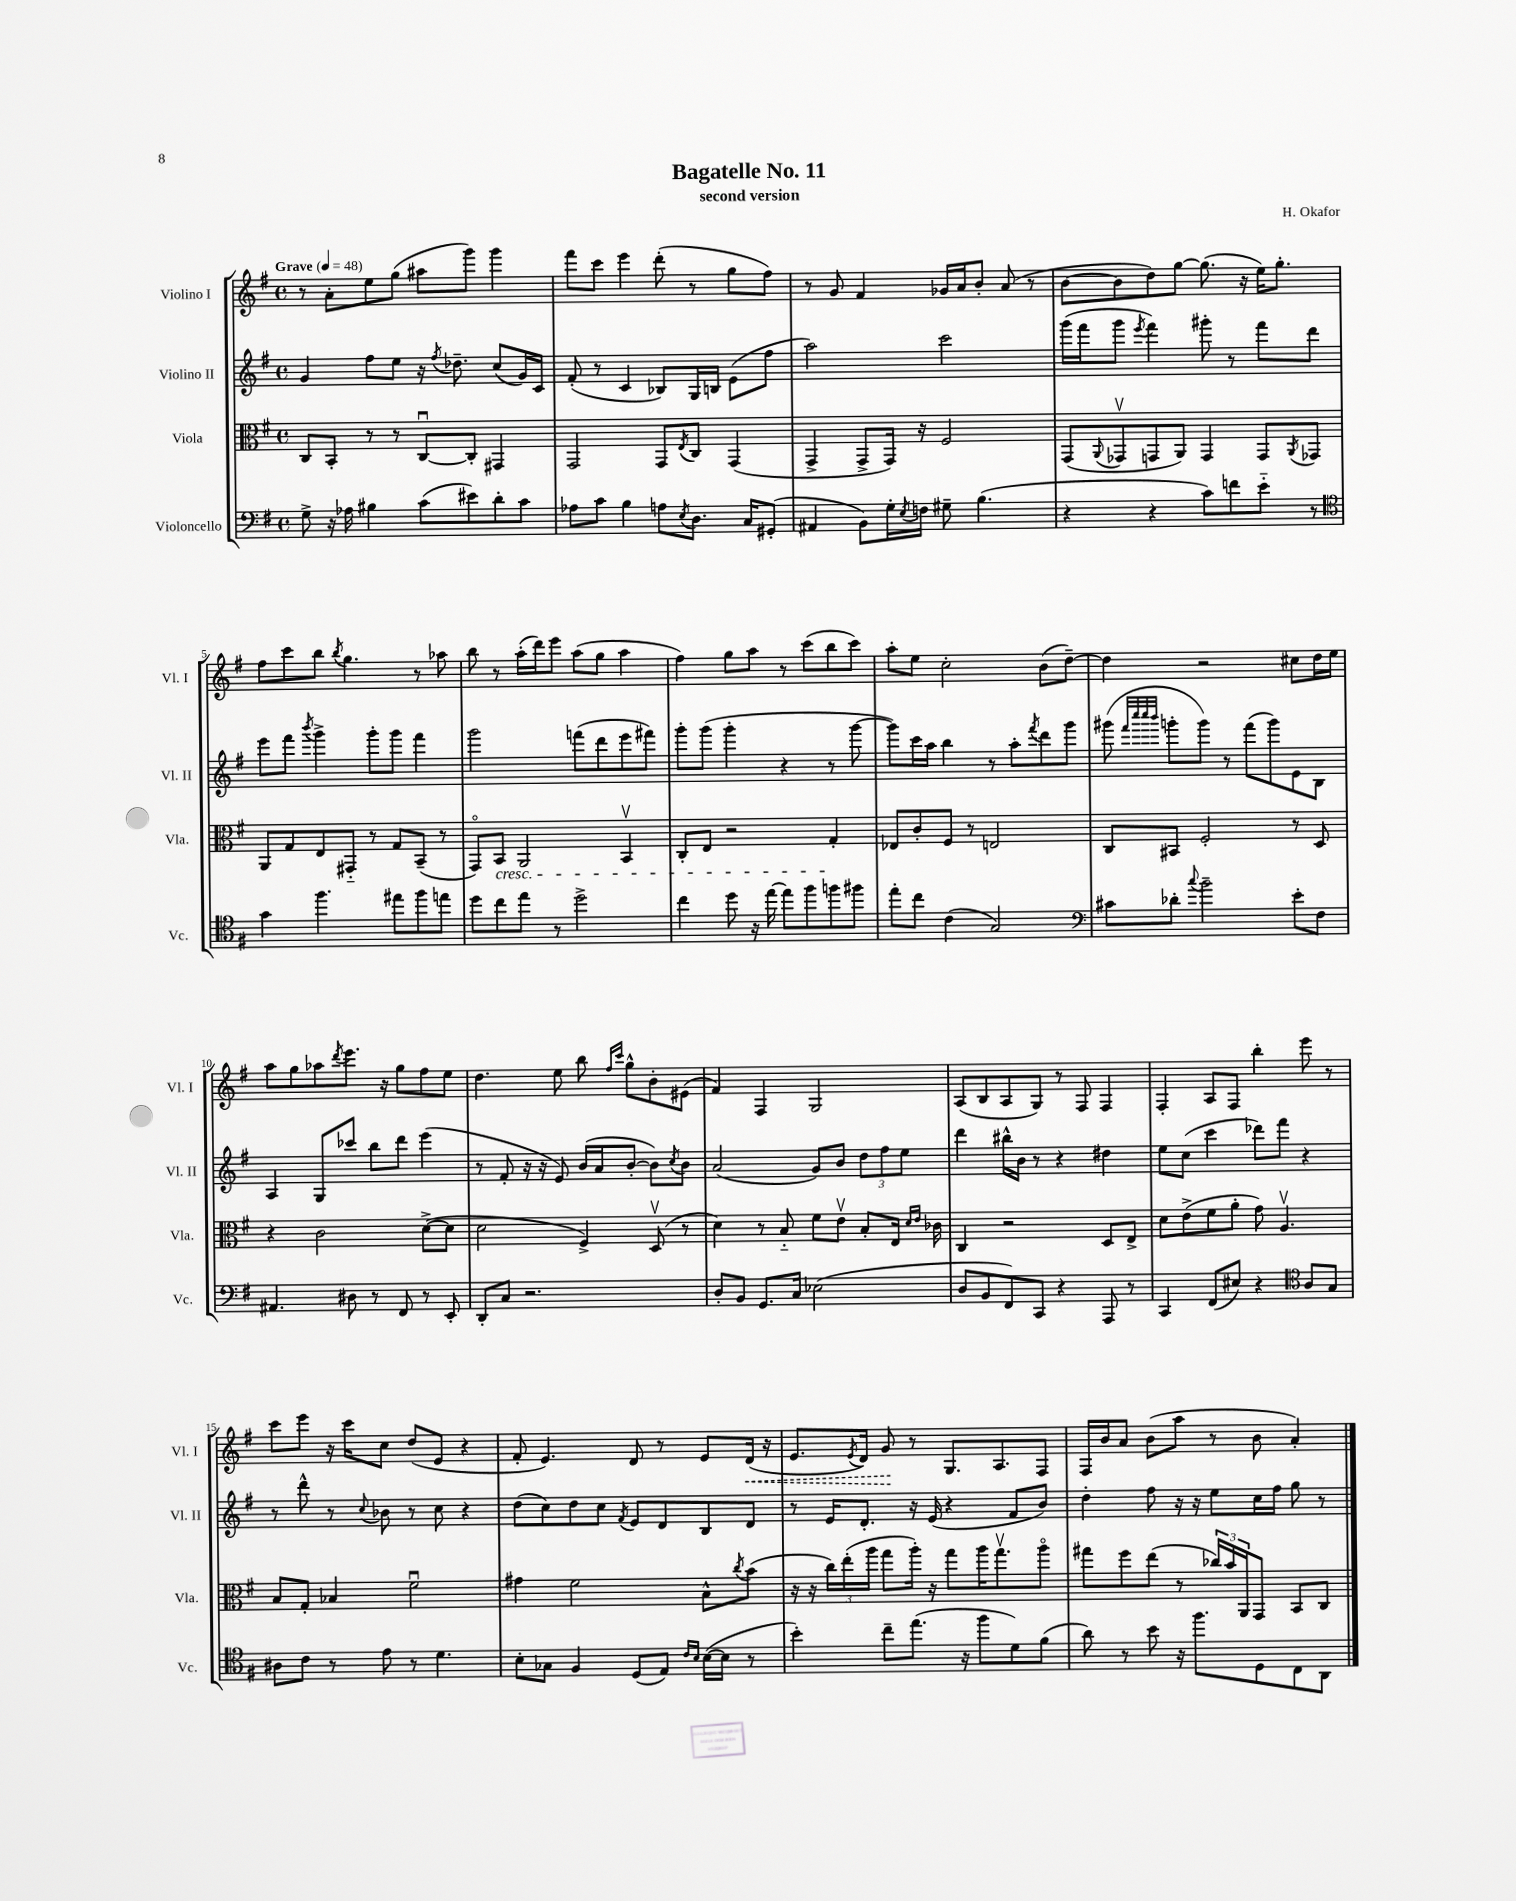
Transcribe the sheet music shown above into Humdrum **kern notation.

**kern	**kern	**kern	**kern
*staff4	*staff3	*staff2	*staff1
*clefF4	*clefC3	*clefG2	*clefG2
*k[f#]	*k[f#]	*k[f#]	*k[f#]
*M4/4	*M4/4	*M4/4	*M4/4
*met(c)	*met(c)	*met(c)	*met(c)
*MM48	*MM48	*MM48	*MM48
8G^	8C	4g	8r
16r	8BB'	.	8a'
16A-	.	.	.
4B#	8r	8ff#	8ee
.	8r	8ee	(8gg
(8c	[8Cu	16r	8aa#
.	.	8qff#	.
.	.	8.dd-~	.
8e#)	8C']	.	8ggg)
8d'	4GG#	(8cc	4ggg
8c	.	16g)	.
.	.	16c	.
=	=	=	=
8A-	2GG	(8f#'	8fff#
8c	.	8r	8ccc
4B	.	4c	4eee
8A	8GG	8B-)	(8ddd'
8qE	8qE	.	.
8.D	8C	16G	8r
.	.	16B	.
.	(4GG	(8e	8gg
16C	.	.	.
(8GG#'	.	8ff#	8ff#)
=	=	=	=
4AA#	4GG^	2aa)	8r
.	.	.	8g
8BB)	8GG^	.	4f#
16G'	16GG)	.	.
8qE	.	.	.
16F	16r	.	.
8G#~	2F#	2ccc	16g-
.	.	.	16a
(4.B	.	.	8b'
.	.	.	(8a
.	.	.	8r
=	=	=	=
4r	(8GG	(16ggg	[8b
.	.	16fff#	.
.	8qqAA	.	.
.	8GG-v	8ggg	8b]
.	.	8qeee	.
4r	8GG	4fff#)	8dd)
.	8AA)	.	[8gg
8c)	4GG	8ggg#'	(8.gg]
8f	.	8r	.
.	.	.	16r
8e'~	8GG	8fff#	16ee)
.	.	.	8.gg'
.	8qAA	.	.
8r	8GG-	8ddd	.
=	=	=	=
*clefC4	*	*	*
4g	8AA	8eee	8ff#
.	8G	8fff#	8ccc
.	.	8qbbb	.
4.ff#	8E	4ggg^	8bb
.	.	.	8qbb
.	8GG#'~	.	4.gg
.	8r	8ggg'	.
8ee#	8G	8ggg	.
8ff#	(8BB~	4fff#	8r
8ee	8r	.	8aa-
=	=	=	=
8dd	8GGo)	2ggg	8bb
8cc	8BB	.	8r
8ee	2AA	.	(16aa'
.	.	.	16ddd)
8r	.	.	8eee
2dd^	.	(8fff	(8aa
.	.	8ddd	8gg
.	4BBv	8eee	4aa
.	.	8fff#)	.
=	=	=	=
4cc	8C'	8ggg'	4ff#)
.	8E	(8ggg	.
8dd	2r	4ggg'	8gg
16r	.	.	8aa
[16ee	.	.	.
8ee]	.	4r	8r
8ff#	.	.	(8ccc
8ff	4G'	8r	8bb
8ff#	.	[8ggg	8ccc)
=	=	=	=
8ee'	8E-	8ggg])	8aa'
8cc	8c'	16ccc	8ee
.	.	16aa	.
(4c	8F#	4bb	2cc'
.	8r	.	.
2G)	2E	8r	.
.	.	8aa'	.
.	.	8qfff#	.
.	.	8ddd	(8b
.	.	8ggg	[8dd~)
=	=	=	=
*clefF4	*	*	*
8c#	8C	(8ggg#	4dd]
.	.	32qqfff#	.
.	.	32qqcccc	.
.	.	32qqcccc	.
.	.	32qqbbb	.
8d-'	8BB#	8ggg'	.
8qqcc	.	.	.
2b~	2F#'	8ggg)	2r
.	.	8r	.
.	.	(8fff#	.
.	.	8ggg)	.
8e'	8r	8e	8cc#
8F#	8D	8B	16dd
.	.	.	16ee
=	=	=	=
4.AA#	4r	4A	8aa
.	.	.	8gg
.	2c	8G	8aa-
.	.	.	8qddd
8D#	.	8ccc-	8.eee
8r	.	8bb	.
.	.	.	16r
8FF#	.	8ddd	8gg
8r	([8d^	(4eee	8ff#
8EE'	8d]	.	8ee
=	=	=	=
8DD'	2d	8r	4.dd
8C	.	8f#'	.
2.r	.	16r	.
.	.	16r	.
.	.	8e)	8ee
.	4F#^)	(16b	8bb
.	.	16a	.
.	.	.	16qqff#
.	.	.	16qqccc
.	.	[8b'	8gg^^
.	(8Dv	8b])	8b'
.	.	8qcc	.
.	8r	8b	(8e#
=	=	=	=
8D'	4d)	(2a	4f#)
8BB	.	.	.
8.GG	8r	.	4F#
.	8B'~	.	.
16C	.	.	.
(2E-	8f#	8g)	2G
.	8ev	8b	.
.	8B'	12dd	.
.	.	12ff#	.
.	16E	.	.
.	.	12ee	.
.	16qqd	.	.
.	16qqe	.	.
.	16c-	.	.
=	=	=	=
8D	4C	4ddd	(8A
8BB	.	.	8B
8FF#)	2r	16bb#^^	8A
.	.	16b	.
8CC	.	8r	8G)
4r	.	4r	8r
.	.	.	8F#
8AAA	8D	4dd#	4F#
8r	8E^	.	.
=	=	=	=
4CC	8d	8ee	4F#'
.	(8e^	(8cc	.
(8FF#	8f#	4ccc	8A
8E#)	8a'	.	8F#
4r	8g)	8ddd-)	4bb'
.	4.Av	8fff#	.
*clefC4	*	*	*
8A	.	4r	8eee
8G	.	.	8r
=	=	=	=
8A#	8B	8r	8ccc
8c	8G'	8ddd^^	8eee
8r	4B-	8r	16r
.	.	.	16ccc
.	.	8qqcc	.
8e	.	8b-	8cc
8r	2f#u	8r	(8dd
4.d	.	8cc	8e
.	.	4r	4r
=	=	=	=
8B'	4g#	(8dd	8f#'
8G-	.	8cc)	4.e)
4F#	2f#	8dd	.
.	.	8cc	.
.	.	8qf#	.
(8D	.	8e	8d
8E)	.	8d	8r
16qqc	.	.	.
16qqB	.	.	.
([16B	8B^^	8B	8e
16B]	.	.	.
.	8qcc	.	.
8r	(8b	8d	(16d
.	.	.	16r
=	=	=	=
4b')	16r	8r	8.e
.	16r	.	.
.	24cc)	16e	.
.	(24ee'	.	.
.	.	.	8qe
.	.	8.d'	16d)
.	24aa	.	.
8cc~	8gg	.	8g
(8.ee	16aa')	16r	8r
.	16r	(16e	.
.	8gg	4r	8.G
16r	.	.	.
8ff#	16aa	.	.
.	8.ggv	.	8.A
8d)	.	8f#	.
(8f#	8aao	8b)	8F#
=	=	=	=
8a)	8gg#	4dd'	16F#
.	.	.	16b
8r	8ff#	.	8a
8b	(8ee	8ff#	(8b
16r	8r	16r	8aa
8.ff#	.	16r	.
.	24cc-)	8ee	8r
.	24b	.	.
.	24AA	.	.
8D	8GG	16cc	8b
.	.	16ff#	.
8C	8BB	8gg	4a')
8AA	8C	8r	.
==	==	==	==
*-	*-	*-	*-
